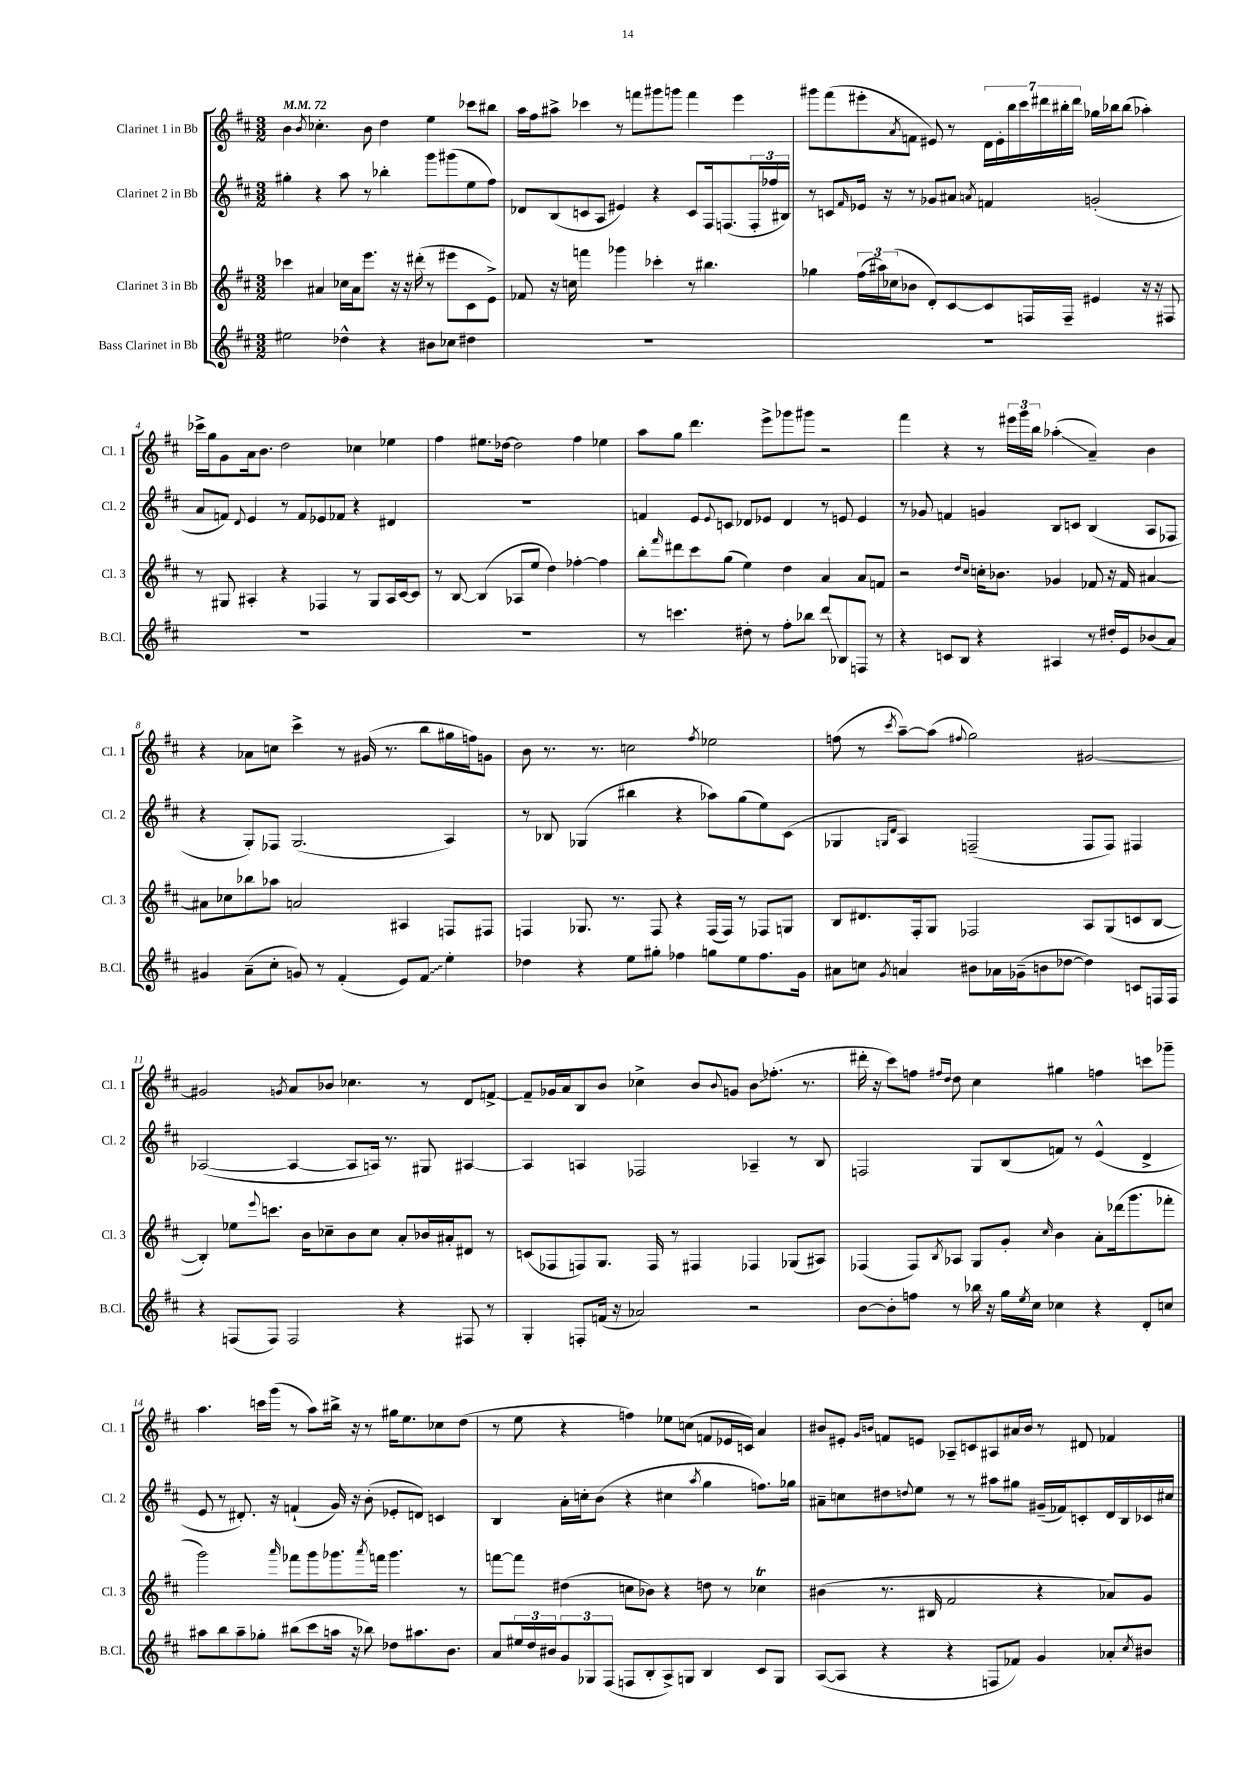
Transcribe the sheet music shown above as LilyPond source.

<<
\new StaffGroup <<
\new Staff = "s0" \with { instrumentName = "Clarinet 1 in Bb" shortInstrumentName = "Cl. 1" } {
    \clef treble \key d \major \numericTimeSignature \time 3/2 \tempo 4 = 72
    b'4 \acciaccatura { b'8 } ces''4.-. b'8 d''4 e''4 ces'''8 bis''8 |
    a''16 fis''16 ais''8-> ces'''4 r8 f'''8 gis'''8 g'''8 f'''4 e'''4 |
    gis'''8 fis'''8( eis'''8-. \acciaccatura { a'8 } f'8 eis'8) r8 \tuplet 7/4 { d'16 eis'16-. b''16 cis'''16 dis'''16 bis''16-. dis'''16 } ges''16 bes''16 bes''8( aes''4-.) |
    ces'''16-> g''16 g'8 a'16 b'8. d''2 ces''4 ees''4 |
    fis''4 eis''8. des''16~ des''2 fis''4 ees''4 |
    a''8 g''8 d'''4. e'''8-> ges'''8 gis'''8 r2 |
    fis'''4 r4 r8 \tuplet 3/2 { eis'''16 g'''16 b''16 } aes''4-.\glissando( a'4--) b'4 |
    r4 aes'8 c''8 cis'''4-> r8 gis'16( r8. b''8 gis''16 f''16) g'8 |
    b'8 r8. r8. c''2 \acciaccatura { fis''8 } ees''2 |
    f''8( r8 \acciaccatura { cis'''8 } a''8~--) a''8( \appoggiatura { fis''8 } g''2) gis'2~ |
    gis'2 \acciaccatura { g'8 } a'8 bes'8 ces''4. r8 d'8 f'8~-> |
    f'8-- ges'16 a'16 b8 b'8 ces''4-> b'8 \appoggiatura { b'8 } g'8 b'8\glissando fes''8.-.( r8. |
    dis'''16-. r16 cis'''8) f''8 \grace { fis''16 d''16 } d''8 cis''4 gis''4 f''4 c'''8 ges'''8-- |
    a''4. c'''16 g'''16( r8 a''8) bis''16-> r16 r8 gis''16 e''8. ces''8 d''8( |
    r8 e''8 r4 f''4) ees''8 c''8( f'8 ees'16 c'16) a'4 |
    bis'8 eis'8-. \grace { g'16 b'16 } f'8 e'8 aes8-- c'8 ais8 ais'16 b'16 r8 dis'8 fes'4 \bar "|." |
}
\new Staff = "s1" \with { instrumentName = "Clarinet 2 in Bb" shortInstrumentName = "Cl. 2" } {
    \clef treble \key d \major \numericTimeSignature \time 3/2
    gis''4-. r4 a''8 r8 bes''4-. g'''8 gis'''8( e''8 fis''8) |
    des'8 b8( c'8 a8 eis'4) r4 c'8 fis16 f8.( \tuplet 3/2 { f16-. fes''16 bis16) } |
    r8 c'8 \grace { fis'16 } ees'16 r16 r8 ges'8 ais'8 \acciaccatura { a'8 } f'4 g'2-.( |
    a'8 f'8) \appoggiatura { d'8 } e'4 r8 f'8 ees'8 fes'8 r4 dis'4 |
    R1. |
    f'4 e'8 \appoggiatura { e'8 } c'8 des'8 ees'8 des'4 r8 e'8 e'4 |
    r8 ges'8 f'4 g'4 b8 c'8 b4( a8 fes8 |
    r4 g8-.) fes8 g2.( a4) |
    r8 bes8 ges4( bis''4 r4 aes''8) g''8( e''8) cis'8( |
    ges4 \grace { g16 d'16 } a4) f2--( f8 f8) fis4 |
    aes2~( aes4~ aes8 a16) r8. gis8 ais4~ |
    ais4 a4 fes2 aes4-- r8 b8 |
    f2 g8 b8( f'8) r8 e'4-^( d'4-> |
    e'8 r8 dis'8.-.) r16 f'4-!( g'16) r16 b'8-.( ees'8-. d'8) c'4 |
    b4 a'16-. c''16-. b'8( r4 cis''4 \acciaccatura { a''8 } g''4 f''8.) ges''16 |
    ais'8-- c''8 dis''8 \appoggiatura { d''8 } e''8 r8 r8 ais''8 gis''8 gis'16--( fes'16) c'8-. d'16 b16 ces'16 cis''16 \bar "|." |
}
\new Staff = "s2" \with { instrumentName = "Clarinet 3 in Bb" shortInstrumentName = "Cl. 3" } {
    \clef treble \key d \major \numericTimeSignature \time 3/2
    ces'''4 ais'4 ces''16 ais'16 e'''8. r16 r16 dis'''16-.( r8 eis'''8 cis'8 e'8->) |
    fes'8 r16 c''16 f'''4 ges'''4 ces'''4-. r8 bis''4. |
    ges''4 \tuplet 3/2 { fis''16( ais''16) ces''16( } bes'8 d'8-.) cis'8~ cis'8 f16 f16-- eis'4 r16 r16 fis8 |
    r8 gis8 ais4-. r4 fes4 r8 gis8 ais16 cis'16~ cis'8 |
    r8 b8~ b4( aes8 e''8 d''4) fes''4~-. fes''4 |
    b''8-. \grace { fis'''16 } dis'''8 cis'''8 g''8( e''4) d''4 a'4 a'8 f'8 |
    r2 \grace { d''16 cis''16 } c''16-. bes'8. ges'4 fes'8 r16 fes'16 ais'4~ |
    ais'8 ces''8 bes''8 aes''8 a'2 ais4 f8 fis8 |
    f4 ges8. r8. f8 r4 f16( f16) r8 fes8 g8 |
    b8 dis'8. fis16-. g8 fes2 a8 g8( c'8 b8~ |
    b4-.) ees''8 \appoggiatura { e'''8 } c'''8. b'16 ces''8-- b'8 ces''8 a'8-. bes'16 ais'16-. dis'8 r8 |
    c'8( fes8 f8) g8. f16 r8 fis4 fes4 ges8( ais8) |
    fes4( fes8) \acciaccatura { b8 } aes8 g8 g'8-. \grace { cis''16 } b'4 a'8-. des'''16( g'''8. fes'''8-. |
    g'''2) \grace { a'''16 } fes'''8 g'''8 ges'''8. \acciaccatura { a'''8 } f'''16 ges'''4. r8 |
    f'''8~ f'''8 dis''4( c''8 bes'8) r4 d''8 r8 ces''4\trill |
    bis'4( r8. bis16 fis'2 r4 aes'8) g'8 \bar "|." |
}
\new Staff = "s3" \with { instrumentName = "Bass Clarinet in Bb" shortInstrumentName = "B.Cl." } {
    \clef treble \key d \major \numericTimeSignature \time 3/2
    eis''2 des''4-^ r4 bis'8 ces''8 dis''4 |
    R1. |
    R1. |
    R1. |
    R1. |
    r8 c'''4. dis''8-. r8 fis''8-. bes''8 d'''8\glissando bes8 f8 r8 |
    r4 c'8 b8 r4 ais4 r8 dis''16-. e'16 bes'8( a'8) |
    gis'4 a'8--( cis''8-. g'8) r8 fis'4-.( e'8) \once \override Glissando.style = #'zigzag fis'8\glissando e''4-. |
    des''4 r4 e''8 gis''8-. fes''4 g''8 e''8 fes''8. g'16 |
    ais'8 c''8 \acciaccatura { g'8 } a'4 bis'8 aes'16 ges'16--( b'8 des''8~ des''4) c'8 f16 f16 |
    r4 f8( f8) f2 r4 fis8 r8 |
    g4-. f8-. f'16( r16 aes'2) r2 |
    b'8~ b'8-. f''8 r8 bes''16 r16 g''16 \acciaccatura { e''8 } cis''16 ces''4 r4 d'8-. c''8 |
    ais''8 b''8 ais''8-- ges''8-. bis''8( cis'''8 a''16 r16 bes''8) des''8 ais''8. b'8. |
    a'8 \tuplet 3/2 { eis''16 d''16 bis'16 } \tuplet 3/2 { g'8 ges8 fis8( } f8 b8-. a8->) g8 b4 cis'8 g8 |
    a8~( a8 r4 r4 f8 fes'8) g'4 aes'8-. \acciaccatura { cis''8 } bis'8 \bar "|." |
}
>>
>>
